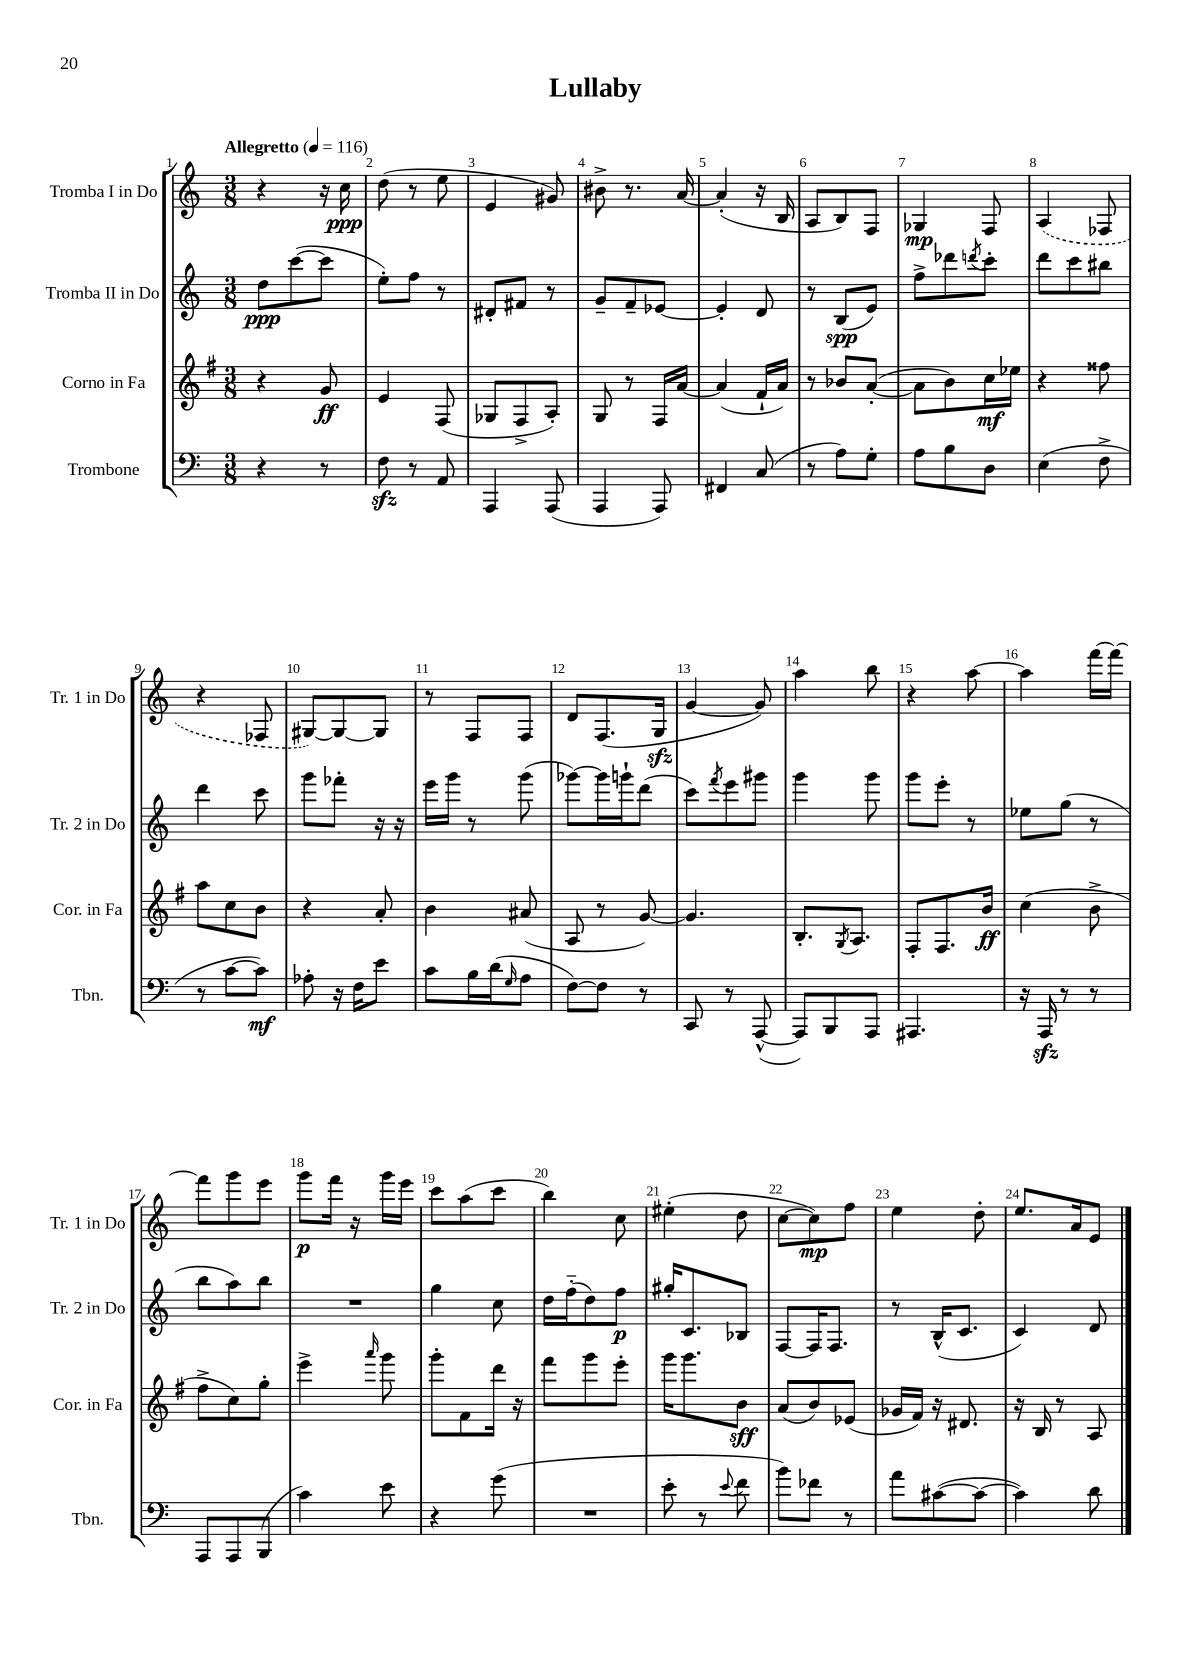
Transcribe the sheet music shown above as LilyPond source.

\header { title = "Lullaby" }
<<
\new StaffGroup <<
\new Staff = "s0" \with { instrumentName = "Tromba I in Do" shortInstrumentName = "Tr. 1 in Do" } {
    \clef treble \key c \major \numericTimeSignature \time 3/8 \tempo "Allegretto" 4 = 116
    r4 r16 c''16\ppp |
    d''8( r8 e''8 |
    e'4 gis'8) |
    bis'8-> r8. a'16~ |
    a'4-.( r16 b16 |
    a8 b8) f8 |
    ges4\mp f8 |
    \once \slurDashed a4( fes8 |
    r4 fes8 |
    gis8~) gis8~ gis8 |
    r8 f8 f8 |
    d'8 f8.( g16\sfz |
    g'4~ g'8) |
    a''4 b''8 |
    r4 a''8~ |
    a''4 f'''16~ f'''16~ |
    f'''8 g'''8 e'''8 |
    g'''8\p f'''16 r16 g'''16 e'''16 |
    c'''8 a''8( c'''8 |
    b''4) c''8 |
    eis''4-.( d''8 |
    c''8~ c''8\mp) f''8 |
    e''4 d''8-. |
    e''8. a'16 e'8 \bar "|." |
}
\new Staff = "s1" \with { instrumentName = "Tromba II in Do" shortInstrumentName = "Tr. 2 in Do" } {
    \clef treble \key c \major \numericTimeSignature \time 3/8
    d''8\ppp c'''8~( c'''8 |
    e''8-.) f''8 r8 |
    dis'8-. fis'8 r8 |
    g'8-- f'8-- ees'8~ |
    ees'4-. d'8 |
    r8 b8\spp( e'8) |
    f''8-> des'''8 \acciaccatura { d'''8 } c'''8-. |
    d'''8 c'''8 bis''8 |
    d'''4 c'''8 |
    g'''8 fes'''8-. r16 r16 |
    e'''16 g'''16 r8 g'''8( |
    ges'''8~) ges'''16 g'''16-! d'''8( |
    c'''8) \acciaccatura { f'''8 } e'''8 gis'''8 |
    g'''4 g'''8 |
    g'''8 e'''8-. r8 |
    ees''8 g''8( r8 |
    b''8 a''8) b''8 |
    R4. |
    g''4 c''8 |
    d''16 f''16-_( d''8) f''8\p |
    gis''16-. c'8. bes8 |
    f8~ f16 f8. |
    r8 b16-^( c'8. |
    c'4) d'8 \bar "|." |
}
\new Staff = "s2" \with { instrumentName = "Corno in Fa" shortInstrumentName = "Cor. in Fa" } {
    \clef treble \key g \major \numericTimeSignature \time 3/8
    r4 g'8\ff |
    e'4 fis8( |
    ges8 fis8-> a8-.) |
    g8 r8 fis16 a'16~ |
    a'4( fis'16-! a'16) |
    r8 bes'8 a'8~-.( |
    a'8 b'8) c''16\mf ees''16 |
    r4 fisis''8 |
    a''8 c''8 b'8 |
    r4 a'8-. |
    b'4 ais'8( |
    a8 r8 g'8~) |
    g'4. |
    b8.-. \acciaccatura { g8 } a8. |
    fis8-. fis8. b'16\ff |
    c''4( b'8-> |
    fis''8-> c''8) g''8-. |
    e'''4-> \grace { a'''16 } g'''8 |
    g'''8-. fis'8 d'''16 r16 |
    fis'''8 g'''8 e'''8-. |
    g'''16 g'''8. b'8\sff |
    a'8( b'8) ees'8( |
    ges'16 fis'16) r16 dis'8. |
    r16 b16 r8 a8 \bar "|." |
}
\new Staff = "s3" \with { instrumentName = "Trombone" shortInstrumentName = "Tbn." } {
    \clef bass \key c \major \numericTimeSignature \time 3/8
    r4 r8 |
    f8\sfz r8 a,8 |
    a,,4 a,,8( |
    a,,4 a,,8) |
    fis,4 c8( |
    r8 a8) g8-. |
    a8 b8 d8 |
    e4( f8-> |
    r8 c'8~ c'8\mf) |
    aes8-. r16 f16 e'8 |
    c'8 b16 d'16( \grace { g16 } a8 |
    f8~) f8 r8 |
    c,8 r8 a,,8~-^( |
    a,,8) b,,8 a,,8 |
    ais,,4. |
    r16 a,,16\sfz r8 r8 |
    a,,8 a,,8 b,,8( |
    c'4) e'8 |
    r4 g'8( |
    R4. |
    e'8-. r8 \appoggiatura { e'8 } f'8 |
    b'8) fes'8 r8 |
    a'8 cis'8~( cis'8~ |
    cis'4) d'8 \bar "|." |
}
>>
>>
\layout { \context { \Score \override BarNumber.break-visibility = ##(#f #t #t) barNumberVisibility = #all-bar-numbers-visible } }
